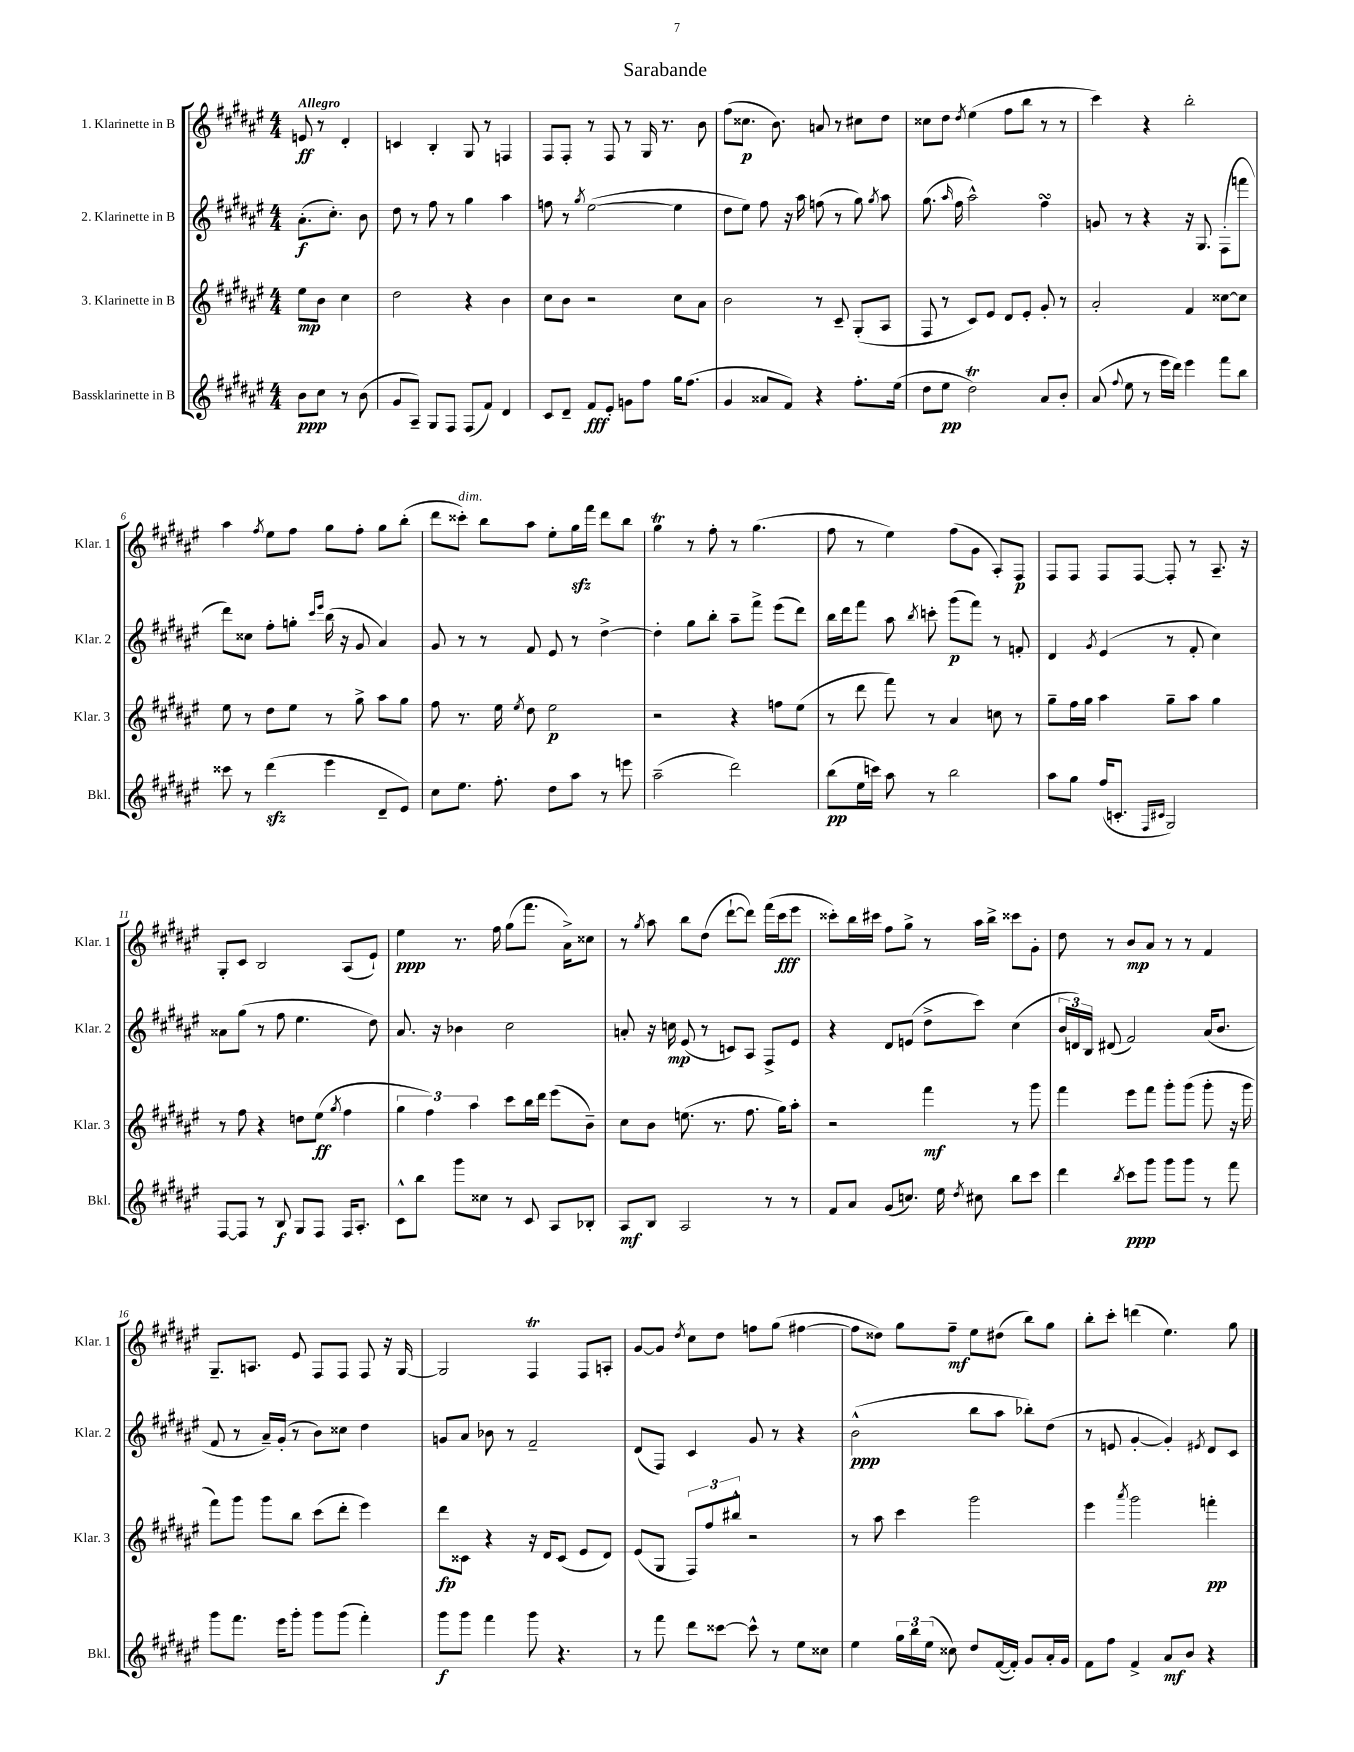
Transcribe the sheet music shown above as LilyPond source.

\header { title = "Sarabande" }
<<
\new StaffGroup <<
\new Staff = "s0" \with { instrumentName = "1. Klarinette in B" shortInstrumentName = "Klar. 1" } {
    \clef treble \key fis \major \numericTimeSignature \time 4/4 \partial 2 \tempo "Allegro"
    \autoBeamOff e'8\ff r8 dis'4-. |
    c'4 b4-. gis8 r8 f4 |
    fis8[ fis8]-. r8 fis8 r8 gis16 r8. b'8 |
    fis''8[( cisis''8.]\p b'8.) a'8 r8 cis''8[ dis''8] |
    cisis''8[ dis''8] \acciaccatura { dis''8 } eis''4( fis''8[ b''8] r8 r8 |
    cis'''4) r4 b''2-. |
    ais''4 \acciaccatura { fis''8 } eis''8[ fis''8] gis''8[ fis''8]-. gis''8[ b''8]-.( |
    dis'''8[ cisis'''8]-.^\markup { \italic "dim." }) b''8[ ais''8] eis''8[-. gis''16\sfz fis'''16] dis'''8[ b''8] |
    gis''4\trill r8 fis''8-. r8 gis''4.( |
    fis''8 r8 eis''4) fis''8[( gis'8] ais8[-.) fis8]\p |
    fis8[ fis8] fis8[ fis8]~ fis8-. r8 ais8.-- r16 |
    gis8[-. cis'8] b2 ais8[( eis'8]-!) |
    eis''4\ppp r8. fis''16 gis''8[( fis'''8.] ais'16[->) cisis''8] |
    r8 \acciaccatura { gis''8 } ais''8 b''8[ dis''8]( dis'''8[~-! dis'''8]) fis'''16[( cis'''16\fff eis'''8] |
    cisis'''8[-.) b''16 cis'''16] fis''8[ gis''8]-> r8 ais''16[ b''16]-> cisis'''8[ gis'8]-. |
    dis''8 r8 b'8[\mp ais'8] r8 r8 fis'4 |
    gis8.[-- a8.] eis'8 fis8[ fis8] fis8 r16 gis16~ |
    gis2 fis4\trill fis8[ a8]-. |
    gis'8[~ gis'8] \acciaccatura { dis''8 } cis''8[ dis''8] f''8[ gis''8]( fis''4~ |
    fis''8[ disis''8]) gis''8[ fis''8]--\mf eis''8[ dis''8]( b''8[) gis''8] |
    b''8[-. cis'''8]-. d'''4( eis''4.) gis''8 \bar "|." |
}
\new Staff = "s1" \with { instrumentName = "2. Klarinette in B" shortInstrumentName = "Klar. 2" } {
    \clef treble \key fis \major \numericTimeSignature \time 4/4 \partial 2
    \autoBeamOff ais'8.[-.\f( cis''8.]-.) b'8 |
    dis''8 r8 fis''8 r8 gis''4 ais''4 |
    f''8 r8 \acciaccatura { gis''8 } eis''2~( eis''4 |
    dis''8[ eis''8]) fis''8 r16 ais''16 f''8( r8 gis''8) \acciaccatura { gis''8 } ais''8 |
    gis''8.( \grace { ais''16 } fis''16 ais''2-^) fis''4\turn |
    g'8 r8 r4 r16 gis8. fis8[-.( f'''8] |
    dis'''8[) cisis''8] fis''8[-. g''8]-. \grace { cis'''16[ eis'''16] } b''16( r16 gis'8 ais'4) |
    gis'8 r8 r8 fis'8 eis'8 r8 dis''4~-> |
    dis''4-. gis''8[ b''8]-. ais''8[-- fis'''8]-> eis'''8[( dis'''8]) |
    b''16[ dis'''16 fis'''8] ais''8 \acciaccatura { b''8 } c'''8-. gis'''8[\p( fis'''8]) r8 f'8-. |
    dis'4 \acciaccatura { gis'8 } eis'4( r8 fis'8-. cis''4) |
    aisis'8[ gis''8]( r8 fis''8 eis''4. dis''8) |
    ais'8. r16 bes'4 cis''2 |
    a'8-. r16 c''16\mp eis'8( r8 c'8[) ais8] fis8[-> eis'8] |
    r4 dis'8[ e'8]( dis''8[-> cis'''8]) cis''4( |
    \tuplet 3/2 { b'16[ d'16) b16] } dis'8( fis'2) ais'16[( b'8.] |
    fis'8 r8 ais'16[--) gis'16]-.( r8 b'8[) cisis''8] dis''4 |
    g'8[ ais'8] bes'8 r8 fis'2-- |
    dis'8[( fis8]) cis'4 gis'8 r8 r4 |
    b'2-^\ppp( b''8[ ais''8] bes''8[-.) dis''8]( |
    r8 e'8 gis'4~-. gis'4-.) \acciaccatura { eis'8 } dis'8[ cis'8] \bar "|." |
}
\new Staff = "s2" \with { instrumentName = "3. Klarinette in B" shortInstrumentName = "Klar. 3" } {
    \clef treble \key fis \major \numericTimeSignature \time 4/4 \partial 2
    \autoBeamOff eis''8[\mp b'8] cis''4 |
    dis''2 r4 b'4 |
    cis''8[ b'8] r2 cis''8[ ais'8] |
    b'2 r8 cis'8-- gis8[-.( ais8] |
    fis8 r8 cis'8[) eis'8] dis'8[ eis'8]-. gis'8-. r8 |
    ais'2-. fis'4 cisis''8[~ cisis''8] |
    eis''8 r8 dis''8[ eis''8] r8 gis''8-> ais''8[ gis''8] |
    fis''8 r8. eis''16 \acciaccatura { eis''8 } dis''8 eis''2\p |
    r2 r4 f''8[ eis''8]( |
    r8 dis'''8 fis'''8) r8 ais'4 c''8 r8 |
    gis''8[-- fis''16 gis''16] ais''4 gis''8[-- ais''8] gis''4 |
    r8 fis''8 r4 d''8[ eis''8]\ff( \acciaccatura { gis''8 } fis''4 |
    \tuplet 3/2 { gis''4 fis''4) ais''4 } cis'''8[ b''16 dis'''16] eis'''8[( b'8]--) |
    cis''8[ b'8] e''8.( r8. fis''8. gis''16[) ais''8]-. |
    r2 fis'''4\mf r8 gis'''8 |
    fis'''4 eis'''8[ fis'''8] gis'''8[-. gis'''8]( gis'''8-. r16 gis'''16 |
    fis'''8[) gis'''8] gis'''8[ b''8] cis'''8[( dis'''8]-. eis'''4) |
    dis'''8[\fp cisis'8] r4 r16 dis'16[ cisis'8]( eis'8[ dis'8]) |
    eis'8[( gis8] \tuplet 3/2 { fis8[) fis''8 bis''8]-^ } r2 |
    r8 ais''8 cis'''4 gis'''2 |
    eis'''4 \acciaccatura { ais'''8 } gis'''2 f'''4-.\pp \bar "|." |
}
\new Staff = "s3" \with { instrumentName = "Bassklarinette in B" shortInstrumentName = "Bkl." } {
    \clef treble \key fis \major \numericTimeSignature \time 4/4 \partial 2
    \autoBeamOff b'8[\ppp cis''8] r8 b'8( |
    gis'8[ ais8]--) gis8[ fis8] fis8[( fis'8]) dis'4 |
    cis'8[ dis'8]-- fis'8[\fff eis'8]-. g'8[ fis''8] gis''16[ fis''8.]( |
    gis'4 aisis'8[ fis'8]) r4 fis''8.[-. eis''16]( |
    dis''8[ eis''8]\pp dis''2\trill) ais'8[ b'8]-. |
    ais'8( \appoggiatura { fis''8 } eis''8 r8 eis'''16[ dis'''16]) eis'''4 fis'''8[ b''8] |
    cisis'''8 r8 dis'''4\sfz( eis'''4 dis'8[-- eis'8]) |
    cis''8[ eis''8.] fis''8.-. dis''8[ ais''8] r8 e'''8 |
    ais''2--( dis'''2) |
    b''8[\pp( eis''16 c'''16]) ais''8 r8 b''2 |
    ais''8[ gis''8] fis''16[( c'8.]-. \grace { fis16[ cis'16] } gis2) |
    fis8[~ fis8] r8 b8\f gis8[ fis8] fis16[ ais8.]-. |
    cis'8[-^ b''8] gis'''8[ cisis''8] r8 cis'8 ais8[ bes8]-. |
    ais8[\mf b8] ais2 r8 r8 |
    fis'8[ ais'8] gis'8[( c''8.]) eis''16 \acciaccatura { dis''8 } cis''8 b''8[ cis'''8] |
    dis'''4 \acciaccatura { b''8 } cis'''8[\ppp gis'''8] gis'''8[ gis'''8] r8 fis'''8 |
    gis'''8[ fis'''8.] eis'''16[ gis'''8]-. gis'''8[ gis'''8]( fis'''4-.) |
    gis'''8[\f gis'''8] fis'''4 gis'''8 r4. |
    r8 fis'''8 dis'''8[ cisis'''8]~ cisis'''8-^ r8 eis''8[ cisis''8] |
    eis''4 \tuplet 3/2 { gis''16[ b''16 eis''16]( } cisis''8) dis''8[ fis'16~( fis'16]-.) gis'8[ ais'16-. gis'16] |
    fis'8[ fis''8] fis'4-> ais'8[\mf b'8] r4 \bar "|." |
}
>>
>>
